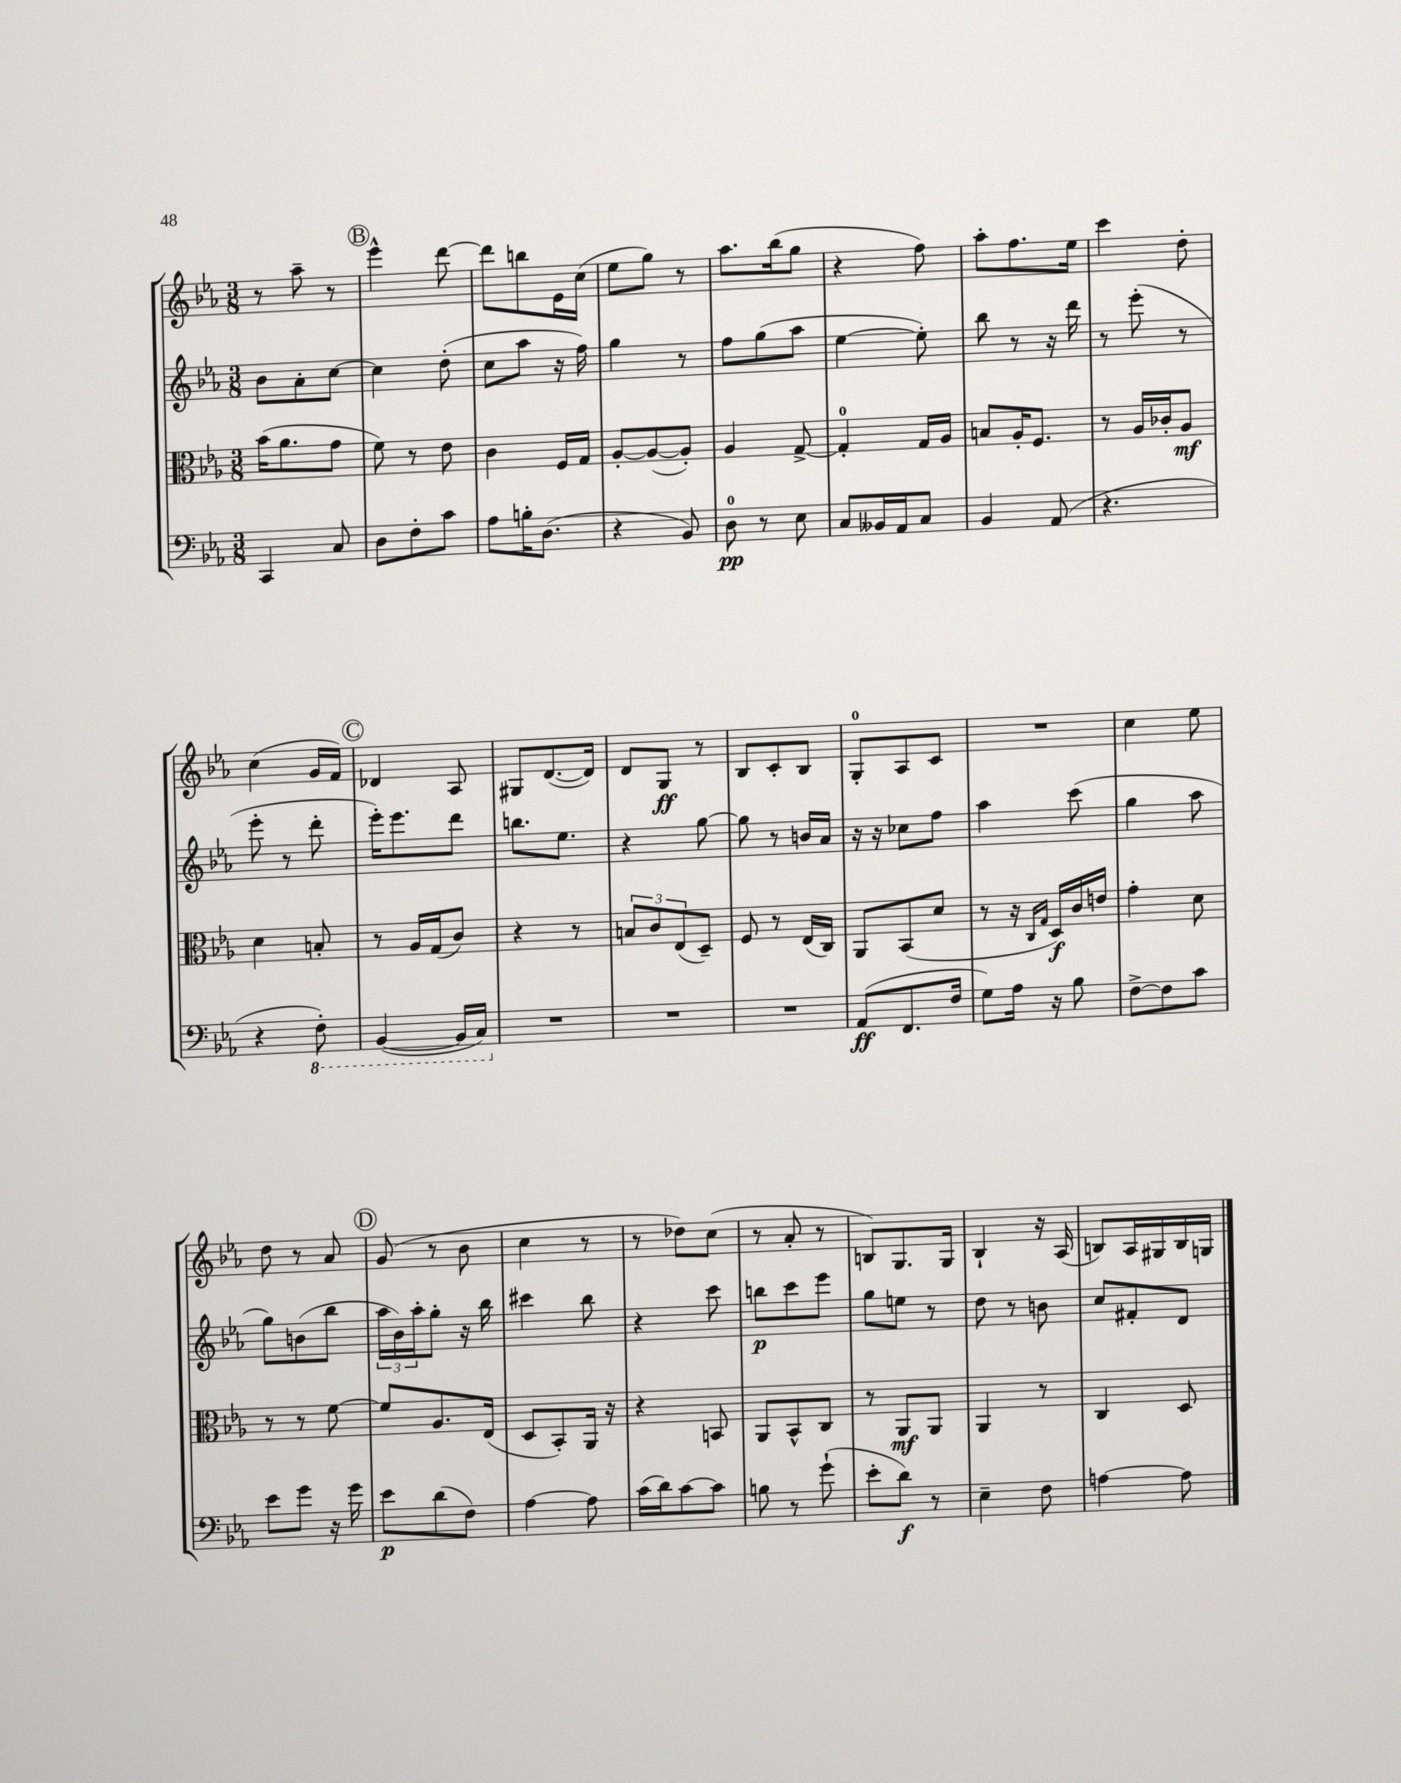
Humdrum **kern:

**kern	**kern	**kern	**kern
*staff4	*staff3	*staff2	*staff1
*clefF4	*clefC3	*clefG2	*clefG2
*k[b-e-a-]	*k[b-e-a-]	*k[b-e-a-]	*k[b-e-a-]
*M3/8	*M3/8	*M3/8	*M3/8
4CC	(16b-	8b-	8r
.	8.a-	.	.
.	.	8a-'	8aa-~
8C	8g	[8cc	8r
=	=	=	=
8D	8f)	4cc]	4eee-^^
8F'	8r	.	.
8c	8e-	(8dd'	[8ddd
=	=	=	=
8A-	4c	8cc	8ddd]
16B'	.	8aa-	8bb
(8.D	.	.	.
.	16F	16r	16e-
.	16G	16ff)	(16cc
=	=	=	=
4r	[8A-'	4gg	8ee-
.	(8A-_	.	8gg)
8BB-)	8A-'])	8r	8r
=	=	=	=
8D	4A-	8ff	8.aa-
8r	.	(8gg	.
.	.	.	(16bb-
8E-	[8G^	8aa-	8gg
=	=	=	=
8C	4G']	[4ee-	4r
16BB--	.	.	.
16AA-	.	.	.
8C	16G	8ee-'])	8ff)
.	16A-	.	.
=	=	=	=
4BB-	8B	8bb-	8aa-'
.	16A-'	8r	8.ff
.	8.F	.	.
(8AA-	.	16r	.
.	.	16ddd	16ee-
=	=	=	=
4.r	8r	8r	4ccc
.	16A-	(8eee-'	.
.	16c-'	.	.
.	8A-	8r	8dd'
=	=	=	=
4r	4d	8eee-'	(4cc
.	.	8r	.
8FF')	8B'	8ddd'	16g
.	.	.	16f)
=	=	=	=
([4BBB-	8r	16eee-')	4d-
.	.	8.eee-	.
.	16A-	.	.
.	(16G	.	.
16BBB-]	8c)	8ddd	8A-
16CC)	.	.	.
=	=	=	=
4.r	4r	8.bb	8G#
.	.	.	([8.d
.	.	8.ee-	.
.	8r	.	.
.	.	.	16d])
=	=	=	=
4.r	12B	4r	8d
.	12c	.	.
.	.	.	8G
.	(12E-	.	.
.	8D~)	[8gg	8r
=	=	=	=
4.r	8F	8gg]	8B-
.	8r	8r	8c'
.	(16E-	16b	8B-
.	16C)	16a-	.
=	=	=	=
(8AA-	8AA-	16r	8G'
.	.	16r	.
8.FF	(8BB-	8cc-	8A-
.	8d	8ff	8c
16F	.	.	.
=	=	=	=
8G)	8r	4aa-	4.r
16A-	16r	.	.
.	16qqC	.	.
.	16qqG	.	.
16r	16D)	.	.
8B-	16c	(8ccc	.
.	16e	.	.
=	=	=	=
[8F^	4g'	4gg	4cc
8F]	.	.	.
8c	8d	8aa-	8ee-
=	=	=	=
8e-	8r	8gg)	8dd
8g	8r	(8b	8r
16r	[8f	8bb-	8a-
16g	.	.	.
=	=	=	=
8e-	8f]	24aa-	(8g
.	.	24b-)	.
.	.	24aa-'	.
(8d	8.A-	8gg'	8r
8F)	.	16r	8b-
.	(16E-	16bb-	.
=	=	=	=
[4A-	8D	4ccc#	4cc
.	8BB-')	.	.
8A-]	16AA-	8bb-	8r
.	16r	.	.
=	=	=	=
(16c	4r	4r	8r
16d)	.	.	.
[8c	.	.	8dd-)
8c]	8BB	8ccc	(8cc
=	=	=	=
8B	8AA-	8bb	8r
8r	8BB-^^	8ccc	8a-'
(8g`	8C	8eee-	8r
=	=	=	=
8e-'	8r	8gg	8B)
8d)	8AA-	8ee	8.G
8r	8AA-	8r	.
.	.	.	16G
=	=	=	=
4E-~	4AA-	8dd	4B-`
.	.	8r	.
8F	8r	8b	16r
.	.	.	(16A-
=	=	=	=
[4A	4C	8cc	8B)
.	.	8f#'	16A-
.	.	.	16G#
8A]	8D	8d	16B
.	.	.	16G
==	==	==	==
*-	*-	*-	*-
